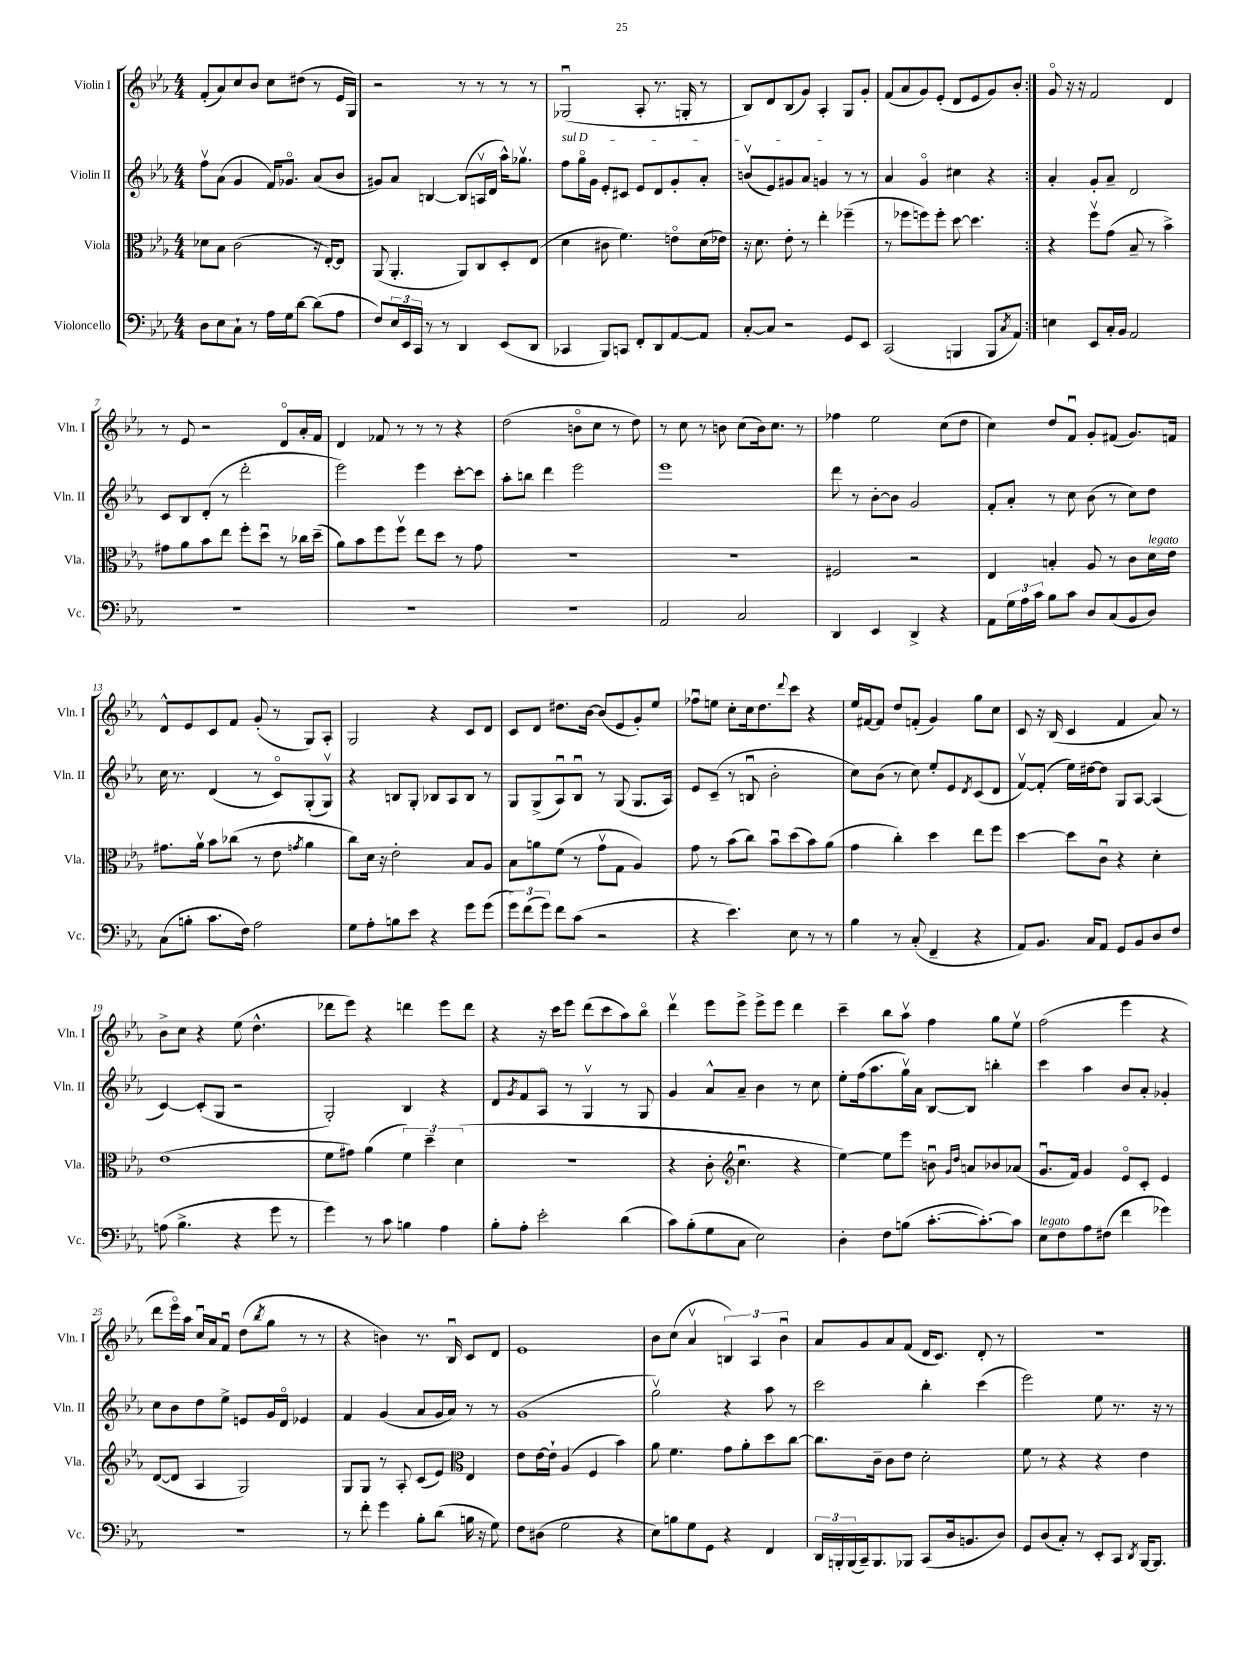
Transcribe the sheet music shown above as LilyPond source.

<<
\new StaffGroup <<
\new Staff = "s0" \with { instrumentName = "Violin I" shortInstrumentName = "Vln. I" } {
    \clef treble \key ees \major \numericTimeSignature \time 4/4
    \repeat volta 2 { f'8-.( aes'8) c''8 bes'8 c''8 dis''8( r8 ees'16 g16) |
    r2 r8 r8 r8 r8 |
    ges2\downbow( aes8-. r8. g16-. r8 |
    bes8) d'8 bes8( g'8) aes4-. g8 g'8-. |
    f'8( aes'8 g'8) ees'8-.( d'8 ees'8 g'8) bes'8-. | }
    g'8\flageolet r16 r16 f'2 d'4 |
    r8 ees'8 r2 d'8\flageolet aes'16-. f'16 |
    d'4 fes'8 r8 r8 r8 r4 |
    d''2( b'8\flageolet c''8 r8 d''8) |
    r8 c''8 r8 b'8 c''8( b'16) c''8. r8 |
    fes''4 ees''2 c''8( d''8 |
    c''4) d''8 f'8\downbow g'8-. fis'8( g'8.) f'16 |
    d'8-^ ees'8 c'8 f'8 g'8-.( r8 g8) aes8-. |
    g2 r4 c'8 d'8 |
    c'8 d'8 dis''8. bes'16~ bes'8( ees'8 g'8-.) ees''8 |
    fes''8\downbow e''8 c''8-. c''16 d''8. \appoggiatura { d'''8 } c'''8 r4 |
    ees''16 fis'16~ fis'8 d''8 f'8-.( g'4) g''8 c''8 |
    c'8 r16 bes16( c'4 f'4 aes'8) r8 |
    bes'8-> c''8 r4 ees''8( d''4.-^ |
    des'''8 ees'''8) r4 d'''4 ees'''8 d'''8 |
    r4 r16 c'''16 ees'''8 d'''8( c'''8 aes''8) bes''8\flageolet |
    d'''4\upbow ees'''8 ees'''8-> ees'''8-> ees'''8 d'''4 |
    c'''4-- bes''8 aes''8\upbow f''4 g''8 ees''8\upbow |
    f''2( ees'''4 r4 |
    d'''8 ees'''16\flageolet) aes''16 c''16\downbow aes'16 f'8\downbow d''8( \acciaccatura { bes''8 } g''8 r8 r8 |
    r4 b'4) r8. bes16\downbow c'8 d'8 |
    ees'1 |
    bes'8 c''8( aes'4\upbow \tuplet 3/2 { b4) aes4 bes'4\downbow } |
    aes'8 g'8 aes'8 f'8( d'16 c'8.) d'8-. r8 |
    r1 \bar "|." |
}
\new Staff = "s1" \with { instrumentName = "Violin II" shortInstrumentName = "Vln. II" } {
    \clef treble \key ees \major \numericTimeSignature \time 4/4
    \repeat volta 2 { f''8\upbow aes'8( g'4 f'16) ges'8.\flageolet aes'8( bes'8 |
    gis'8) aes'8 b4~ b8( a16\upbow d'16 aes''16-^) ges''8.\upbow |
    \once \override TextSpanner.bound-details.left.text = \markup { \italic "sul D" } f''8\startTextSpan g''16\flageolet g'16 ees'8-. cis'8 ees'8 d'8 g'8-. aes'8-. |
    b'8\upbow( ees'8) gis'8 aes'8 g'4\stopTextSpan r8 r8 |
    aes'4 g'4\flageolet cis''4 r4 | }
    aes'4-. g'8-. aes'8-- d'2 |
    c'8 bes8 d'8-.( r8 d'''2-. |
    ees'''2) ees'''4 c'''8~-. c'''8 |
    aes''8-. b''8 d'''4 ees'''2 |
    ees'''1 |
    d'''8 r8 bes'8~-. bes'8 g'2 |
    f'8-. aes'8-. r8 c''8 bes'8( r8 c''8) d''8 |
    c''16 r8. d'4( r8 c'8\flageolet) g8-.( g8\upbow) |
    r4 b8 g8-. bes8 aes8 bes8 r8 |
    g8 g8->( aes8\downbow) bes8\downbow r8 g8( g8. aes16) |
    ees'8 c'8--( r8 b8\downbow bes'2-. |
    c''8) bes'8( r8 c''8) ees''8-. ees'8 \acciaccatura { d'8 } c'8( d'8 |
    f'8~\upbow) f'8-.( ees''16) dis''16~ dis''8 g8 aes8~ aes4( |
    c'4~) c'8-.( g8 r2 |
    g2-.) bes4 r4 |
    d'8 \acciaccatura { g'8 } f'8 aes8\flageolet r8 g4\upbow r8 g8 |
    g'4 aes'8-^ aes'8-- bes'4 r8 c''8 |
    ees''8-. f''16( aes''8. g''16\upbow) aes'16 bes8~ bes8 b''4-. |
    c'''4 aes''4 bes'8 aes'8-. ges'4-. |
    c''8 bes'8 d''8 ees''8-> e'8 g'16 d'16\flageolet ees'4 |
    f'4 g'4( aes'8 g'16 aes'16) r8 r8 |
    g'1( |
    g''2\upbow) r4 aes''8 r8 |
    c'''2 bes''4-. c'''4( |
    ees'''2) ees''8 r8. r16 r8 \bar "|." |
}
\new Staff = "s2" \with { instrumentName = "Viola" shortInstrumentName = "Vla." } {
    \clef alto \key ees \major \numericTimeSignature \time 4/4
    \repeat volta 2 { des'8 bes8 c'2( r16 ees16~-.) ees8 |
    aes,8( aes,4.-. aes,8) c8 d8-. ees8( |
    d'4 cis'8 f'4.) e'8\flageolet d'16( ees'16) |
    r16 d'8. ees'8-. r8 ees''4-. fes''4--( |
    r8 fes''8 f''8) f''8-. d''8~ d''4. | }
    r4 f''8\upbow g'8( bes8-- r8 bes'4->) |
    gis'8 aes'8 bes'8 ees''8 f''8-. d''8\downbow r8 ces''16 d''16--( |
    aes'8) bes'8 f''8 f''8\upbow ees''8 d''8 r8 g'8 |
    R1 |
    R1 |
    fis2 r2 |
    ees4 b4-. aes8 r8 c'8 d'16^\markup { \italic "legato" } ees'16 |
    gis'8. aes'16\upbow bes'8 ces''8( r8 ees'8 \acciaccatura { g'8 } aes'4 |
    c''8) d'16 r16 ees'2-. bes8 aes8 |
    bes8 a'8 f'8( r8 g'8\upbow g8 aes4) |
    g'8 r8 bes'8( c''8) bes'8\downbow d''8( bes'8) aes'8( |
    g'4 c''4-.) d''4 ees''8 f''8 |
    d''4~ d''8 c'8\downbow r4 d'4-. |
    ees'1( |
    f'8 gis'8) aes'4( \tuplet 3/2 { f'4) d''4-- d'4( } |
    r1 |
    r4 c'8-. \clef treble c''4.\downbow r4 |
    ees''4~) ees''8 ees'''8 b'8\downbow \grace { g'16 d''16 } a'8 bes'8 aes'8( |
    g'8.\downbow f'16) g'4 ees'8\flageolet c'8-. ees'4 |
    d'8~( d'8 aes4 g2) |
    g8 g8 r8 aes8-. c'8( ees'8) \clef alto ees4 |
    ees'8 ees'16~ ees'16-! aes4( f4 bes'4) |
    aes'8 f'4. g'8 aes'8-. d''8 c''8~ |
    c''8. c'16-- c'8 ees'8 d'2-. |
    f'8 r8 r4 r4 ees'4 \bar "|." |
}
\new Staff = "s3" \with { instrumentName = "Violoncello" shortInstrumentName = "Vc." } {
    \clef bass \key ees \major \numericTimeSignature \time 4/4
    \repeat volta 2 { d8 ees8 c8-! r8 aes16 g16 d'8~ d'8( aes8 |
    f8) \tuplet 3/2 { ees16 ees,16 c,16 } r8 r8 d,4 ees,8( d,8 |
    ces,4 bes,,8) c,8 f,8-. d,8 aes,8~ aes,8 |
    c8~-. c8 r2 g,8 ees,8 |
    c,2( b,,4 b,,8 \acciaccatura { c8 } aes,8) | }
    e4 ees,8 c16-. bes,16 aes,2 |
    R1 |
    R1 |
    R1 |
    aes,2 c2 |
    d,4 ees,4 d,4-> r4 |
    aes,8 \tuplet 3/2 { g16 aes16 c'16 } bes8 c'8 d8 c8( bes,8 d8) |
    c8( b8-. c'8. f16) aes2 |
    g8 aes8-. b8 ees'8 r4 g'8 g'8( |
    \tuplet 3/2 { g'8) f'8( g'8) } f'8 c'8( r2 |
    r4 ees'4.) ees8 r8 r8 |
    bes4 r8 c8-.( f,4-- r4 |
    aes,8) bes,8. c16 aes,8 g,8 bes,8 d8 f8 |
    a8( bes4.-> r4 g'8 r8 |
    g'4) r8 c'8 b4 aes4 |
    bes8-. aes8-. ees'2-. d'4( |
    c'8) bes8-.( g8 c8 ees2) |
    d4-. f8 b8( c'8.~-. c'8.~-.) c'8 |
    ees8^\markup { \italic "legato" } f8 aes8 fis8( f'4 ges'4) |
    r1 |
    r8 f'8-. g'4 bes8-. d'8( b16 r16 g8) |
    f8 dis8( g2 r4 |
    ees8) b8 g8 g,8 r4 f,4 |
    \tuplet 3/2 { d,16 b,,16-. b,,16( } c,16--) b,,8. bes,,8 c,8( d16 b,8. d8) |
    g,8 d8( c8-.) r8 ees,8-. c,8 \acciaccatura { d,8 } bes,,16~ bes,,8. \bar "|." |
}
>>
>>
